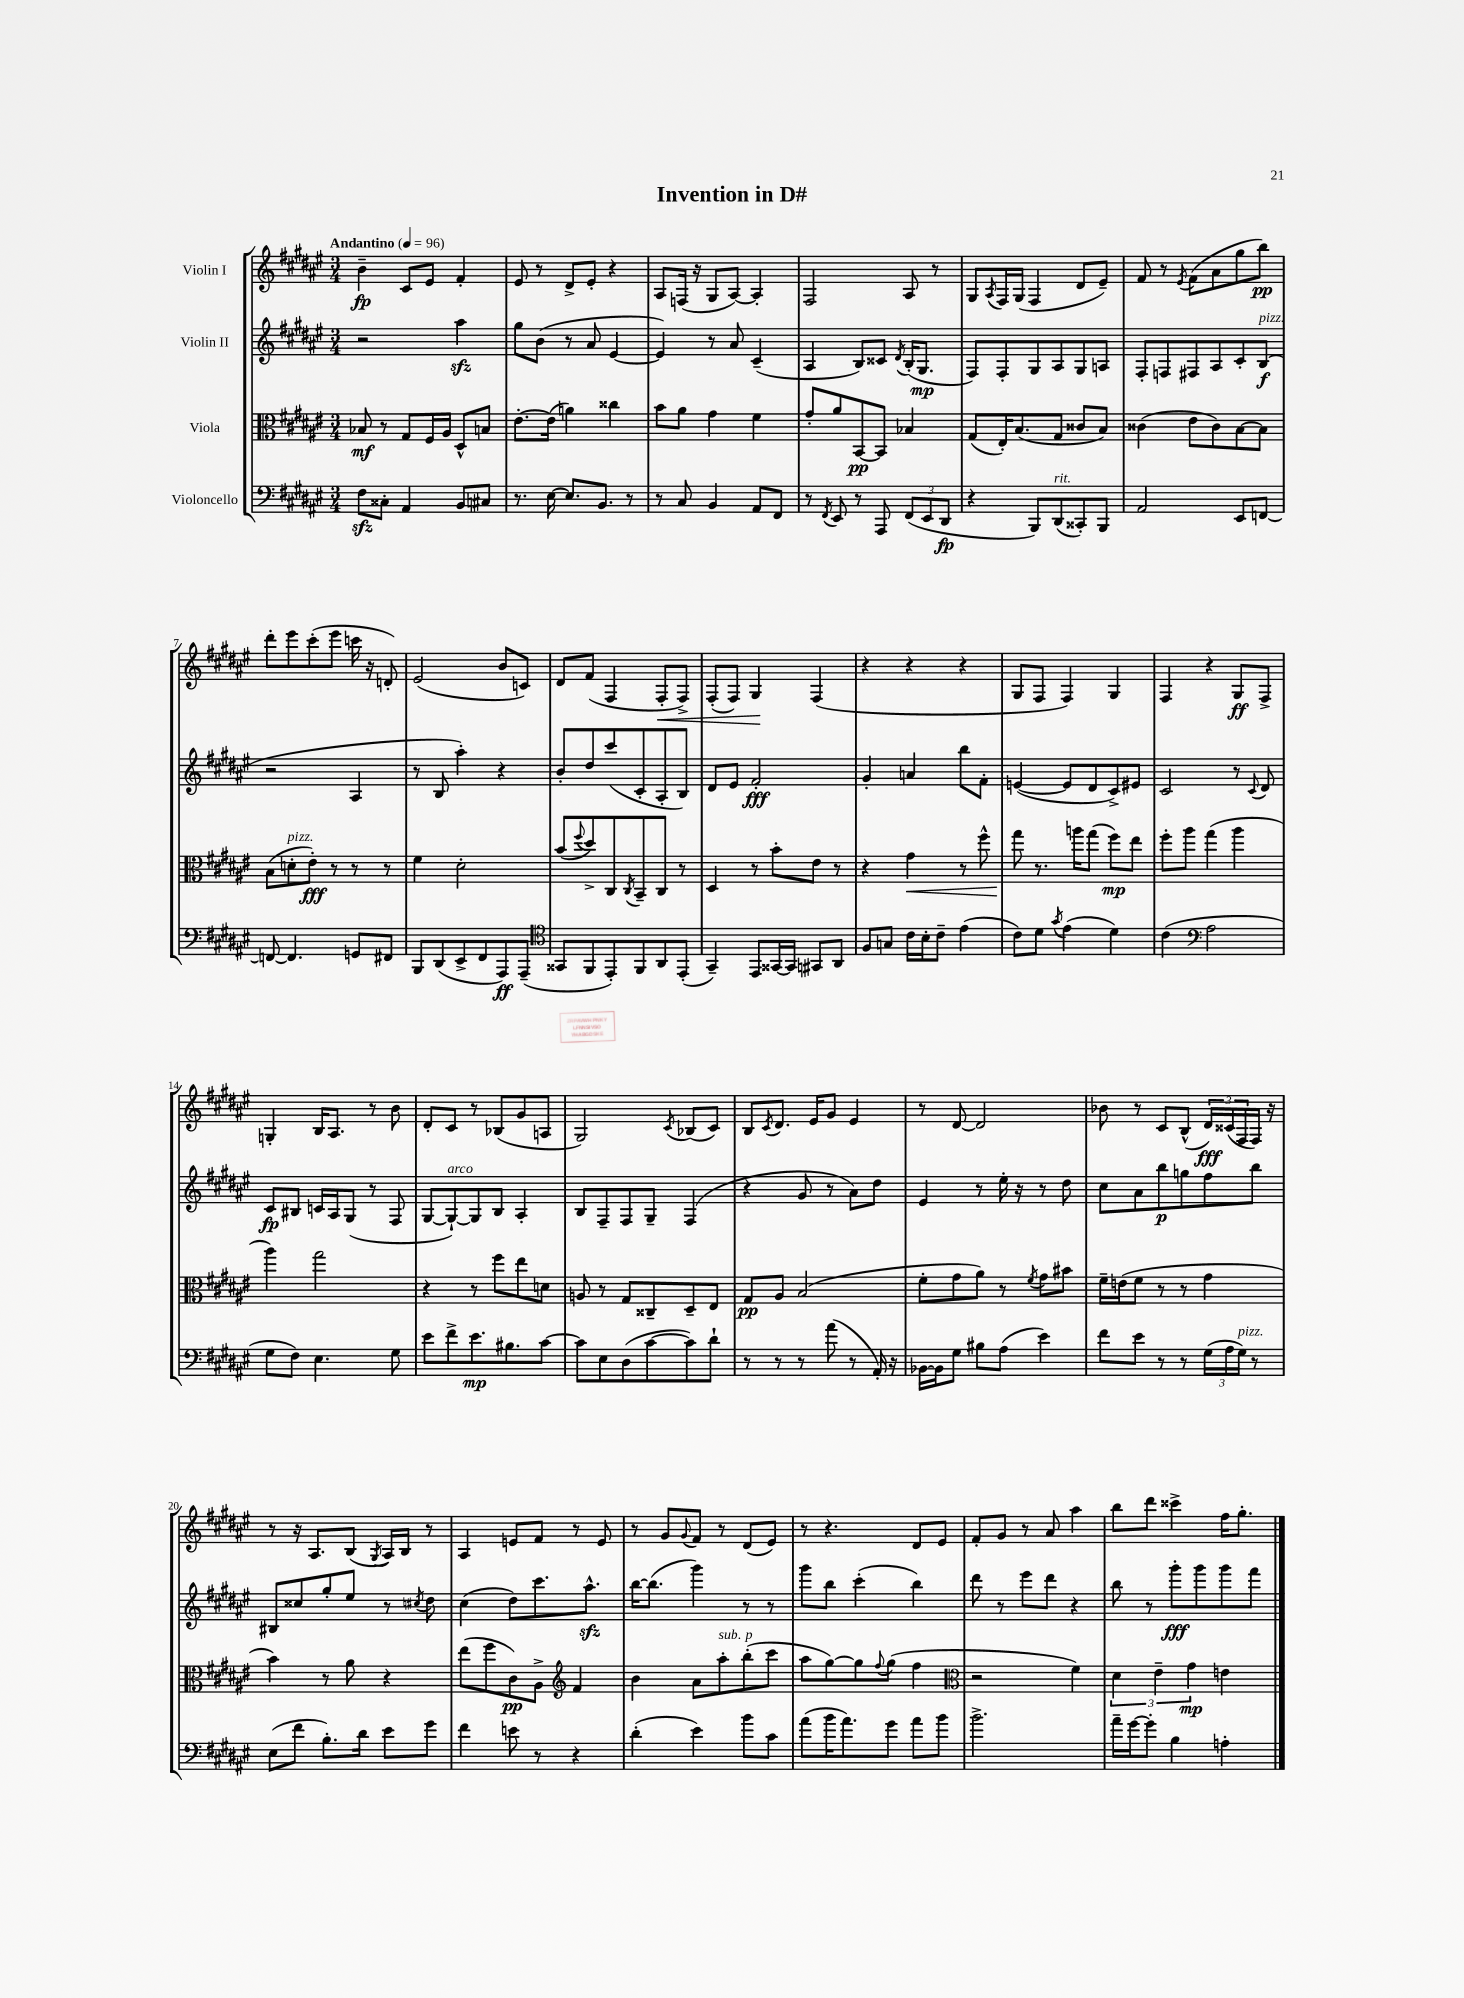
\header { title = "Invention in D#" }
<<
\new StaffGroup <<
\new Staff = "s0" \with { instrumentName = "Violin I" } {
    \clef treble \key fis \major \numericTimeSignature \time 3/4 \tempo "Andantino" 4 = 96
    b'4--\fp cis'8 eis'8 fis'4-. |
    eis'8 r8 dis'8-> eis'8-. r4 |
    ais8 f16( r16 gis8 ais8~) ais4-. |
    fis2 ais8 r8 |
    gis8 \acciaccatura { ais8 } fis16 gis16( fis4 dis'8 eis'8--) |
    fis'8 r8 \acciaccatura { eis'8 } fis'8( ais'8 gis''8 b''8\pp) |
    dis'''8-. eis'''8 cis'''8-.( eis'''8 c'''16 r16 d'8-.) |
    eis'2( b'8 c'8) |
    dis'8 fis'8( fis4 fis8-.\< fis8->) |
    fis8-.( fis8) gis4\! fis4( |
    r4 r4 r4 |
    gis8 fis8 fis4) gis4 |
    fis4 r4 gis8\ff fis8-> |
    g4-. b16 ais8. r8 b'8 |
    dis'8-. cis'8 r8 bes8( gis'8 a8 |
    gis2) \acciaccatura { cis'8 } bes8( cis'8) |
    b8 \acciaccatura { cis'8 } dis'8. eis'16 gis'8 eis'4 |
    r8 dis'8~ dis'2 |
    bes'8 r8 cis'8 b8-^( \tuplet 3/2 { dis'16\fff) cisis'16( fis16 } fis16) r16 |
    r8 r16 ais8. b8( \acciaccatura { gis8 } ais16) b16 r8 |
    ais4 e'8 fis'8 r8 e'8 |
    r8 gis'8 \appoggiatura { gis'8 } fis'8 r8 dis'8( eis'8) |
    r8 r4. dis'8 eis'8 |
    fis'8-. gis'8 r8 ais'8 ais''4 |
    b''8 dis'''8 cisis'''4-> fis''16 gis''8.-. \bar "|." |
}
\new Staff = "s1" \with { instrumentName = "Violin II" } {
    \clef treble \key fis \major \numericTimeSignature \time 3/4
    r2 ais''4\sfz |
    gis''8 b'8( r8 ais'8 eis'4~ |
    eis'4) r8 ais'8 cis'4--( |
    ais4 b8) cisis'8 \acciaccatura { dis'8 } b16-.( gis8.\mp |
    fis8) fis8-. gis8 ais8 gis8 a8 |
    fis8-. f8 fis8 ais8 cis'8-. b8\f^\markup { \italic "pizz." }( |
    r2 ais4 |
    r8 b8 ais''4-.) r4 |
    b'8-. dis''8 cis'''8( cis'8-. ais8-. b8) |
    dis'8 eis'8 fis'2-.\fff |
    gis'4-. a'4 b''8 fis'8-. |
    e'4~( e'8 dis'8 cis'8->) eis'8 |
    cis'2 r8 \appoggiatura { cis'8 } dis'8 |
    cis'8\fp bis8 c'16 ais16 gis8( r8 fis8 |
    gis8~ gis8~-!^\markup { \italic "arco" }) gis8 b8 ais4-. |
    b8 fis8-- fis8 gis8-- fis4( |
    r4 gis'8 r8 ais'8) dis''8 |
    eis'4 r8 eis''16-. r16 r8 dis''8 |
    cis''8 ais'8 b''8\p g''8 fis''8 b''8 |
    bis8 cisis''8 gis''8-. eis''8 r8 \acciaccatura { cis''8 } dis''8 |
    cis''4( dis''8) cis'''8. ais''8.-^\sfz |
    b''16~ b''8.( gis'''4) r8 r8 |
    gis'''8 b''8 cis'''4-.( b''4) |
    dis'''8 r8 eis'''8 dis'''8 r4 |
    b''8 r8 gis'''8-.\fff gis'''8 gis'''8 fis'''8 \bar "|." |
}
\new Staff = "s2" \with { instrumentName = "Viola" } {
    \clef alto \key fis \major \numericTimeSignature \time 3/4
    bes8\mf r8 gis8 fis16 ais16 dis8-^ b8 |
    eis'8.~-. eis'16( a'4) cisis''4 |
    b'8 ais'8 gis'4 fis'4 |
    gis'8-. ais'8 b,8~\pp b,8 bes4 |
    gis8( eis16-.) b8.( gis8 cisis'8 b8) |
    cisis'4( eis'8 cisis'8) b8~ b8 |
    b8( d'8-.^\markup { \italic "pizz." } eis'8-.\fff) r8 r8 r8 |
    fis'4 dis'2-. |
    b'8( \appoggiatura { fis''8 } dis''8->) cis8 \acciaccatura { cis8 } b,8-- cis8 r8 |
    dis4 r8 b'8-. eis'8 r8 |
    r4 gis'4\< r8 fis''8-^ |
    gis''8\! r8. a''16 gis''8( fis''8\mp) eis''8 |
    fis''8-. ais''8 gis''4( ais''4 |
    ais''4) gis''2 |
    r4 r8 fis''8 eis''8 d'8 |
    a8 r8 gis8 cisis8-- dis8-- eis8 |
    gis8\pp ais8 b2( |
    fis'8-. gis'8 ais'8) r8 \acciaccatura { fis'8 } gis'8 bis'8 |
    fis'16-- e'16( fis'8 r8 r8 gis'4 |
    b'4) r8 ais'8 r4 |
    eis''8( fis''8 cis'8\pp) ais8-> \clef treble fis'4 |
    b'4 ais'8 ais''8-.^\markup { \italic "sub. p" } b''8-.( cis'''8 |
    ais''8 gis''8~) gis''8 \appoggiatura { fis''8 } gis''8( fis''4 |
    \clef alto r2 fis'4) |
    \tuplet 3/2 { dis'4 eis'4-- gis'4\mp } e'4 \bar "|." |
}
\new Staff = "s3" \with { instrumentName = "Violoncello" } {
    \clef bass \key fis \major \numericTimeSignature \time 3/4
    fis8\sfz cisis8-. ais,4 b,8 cis8 |
    r8. eis16~ eis8. b,8. r8 |
    r8 cis8 b,4 ais,8 fis,8 |
    r8 \acciaccatura { fis,8 } eis,8 r8 ais,,8 \tuplet 3/2 { fis,8( eis,8 dis,8\fp } |
    r4 b,,8) dis,8^\markup { \italic "rit." }( cisis,8-.) b,,8 |
    ais,2 eis,8 f,8~ |
    f,8~ f,4. g,8 fis,8 |
    b,,8 dis,8( eis,8-> fis,8 ais,,8\ff) ais,,8--( |
    \clef tenor gisis,8 fis,8 eis,8-.) fis,8 ais,8 eis,8-.( |
    gis,4--) eis,8 gisis,16~ gisis,16 gis,8 ais,8 |
    fis8 g8 cis'16 b16-. cis'8-- eis'4( |
    cis'8) dis'8 \acciaccatura { gis'8 } eis'4( dis'4) |
    cis'4( \clef bass ais2 |
    gis8 fis8) eis4. gis8 |
    eis'8 fis'8-> eis'8.\mp bis8. cis'8~ |
    cis'8 eis8 dis8( cis'8~ cis'8) dis'8-! |
    r8 r8 r8 ais'8( r8 ais,16-.) r16 |
    bes,16~ bes,16 gis8 bis8 ais8( eis'4) |
    fis'8 eis'8 r8 r8 \tuplet 3/2 { gis16( ais16 gis16^\markup { \italic "pizz." }) } r8 |
    eis8( fis'8 b8.-.) dis'16 eis'8 gis'8 |
    fis'4 e'8 r8 r4 |
    dis'4-.( eis'4) b'8 cis'8 |
    ais'8( b'16 ais'8.) gis'8 ais'8 b'8 |
    b'2.-> |
    ais'16-- gis'16~ gis'8-. b4 a4-. \bar "|." |
}
>>
>>
